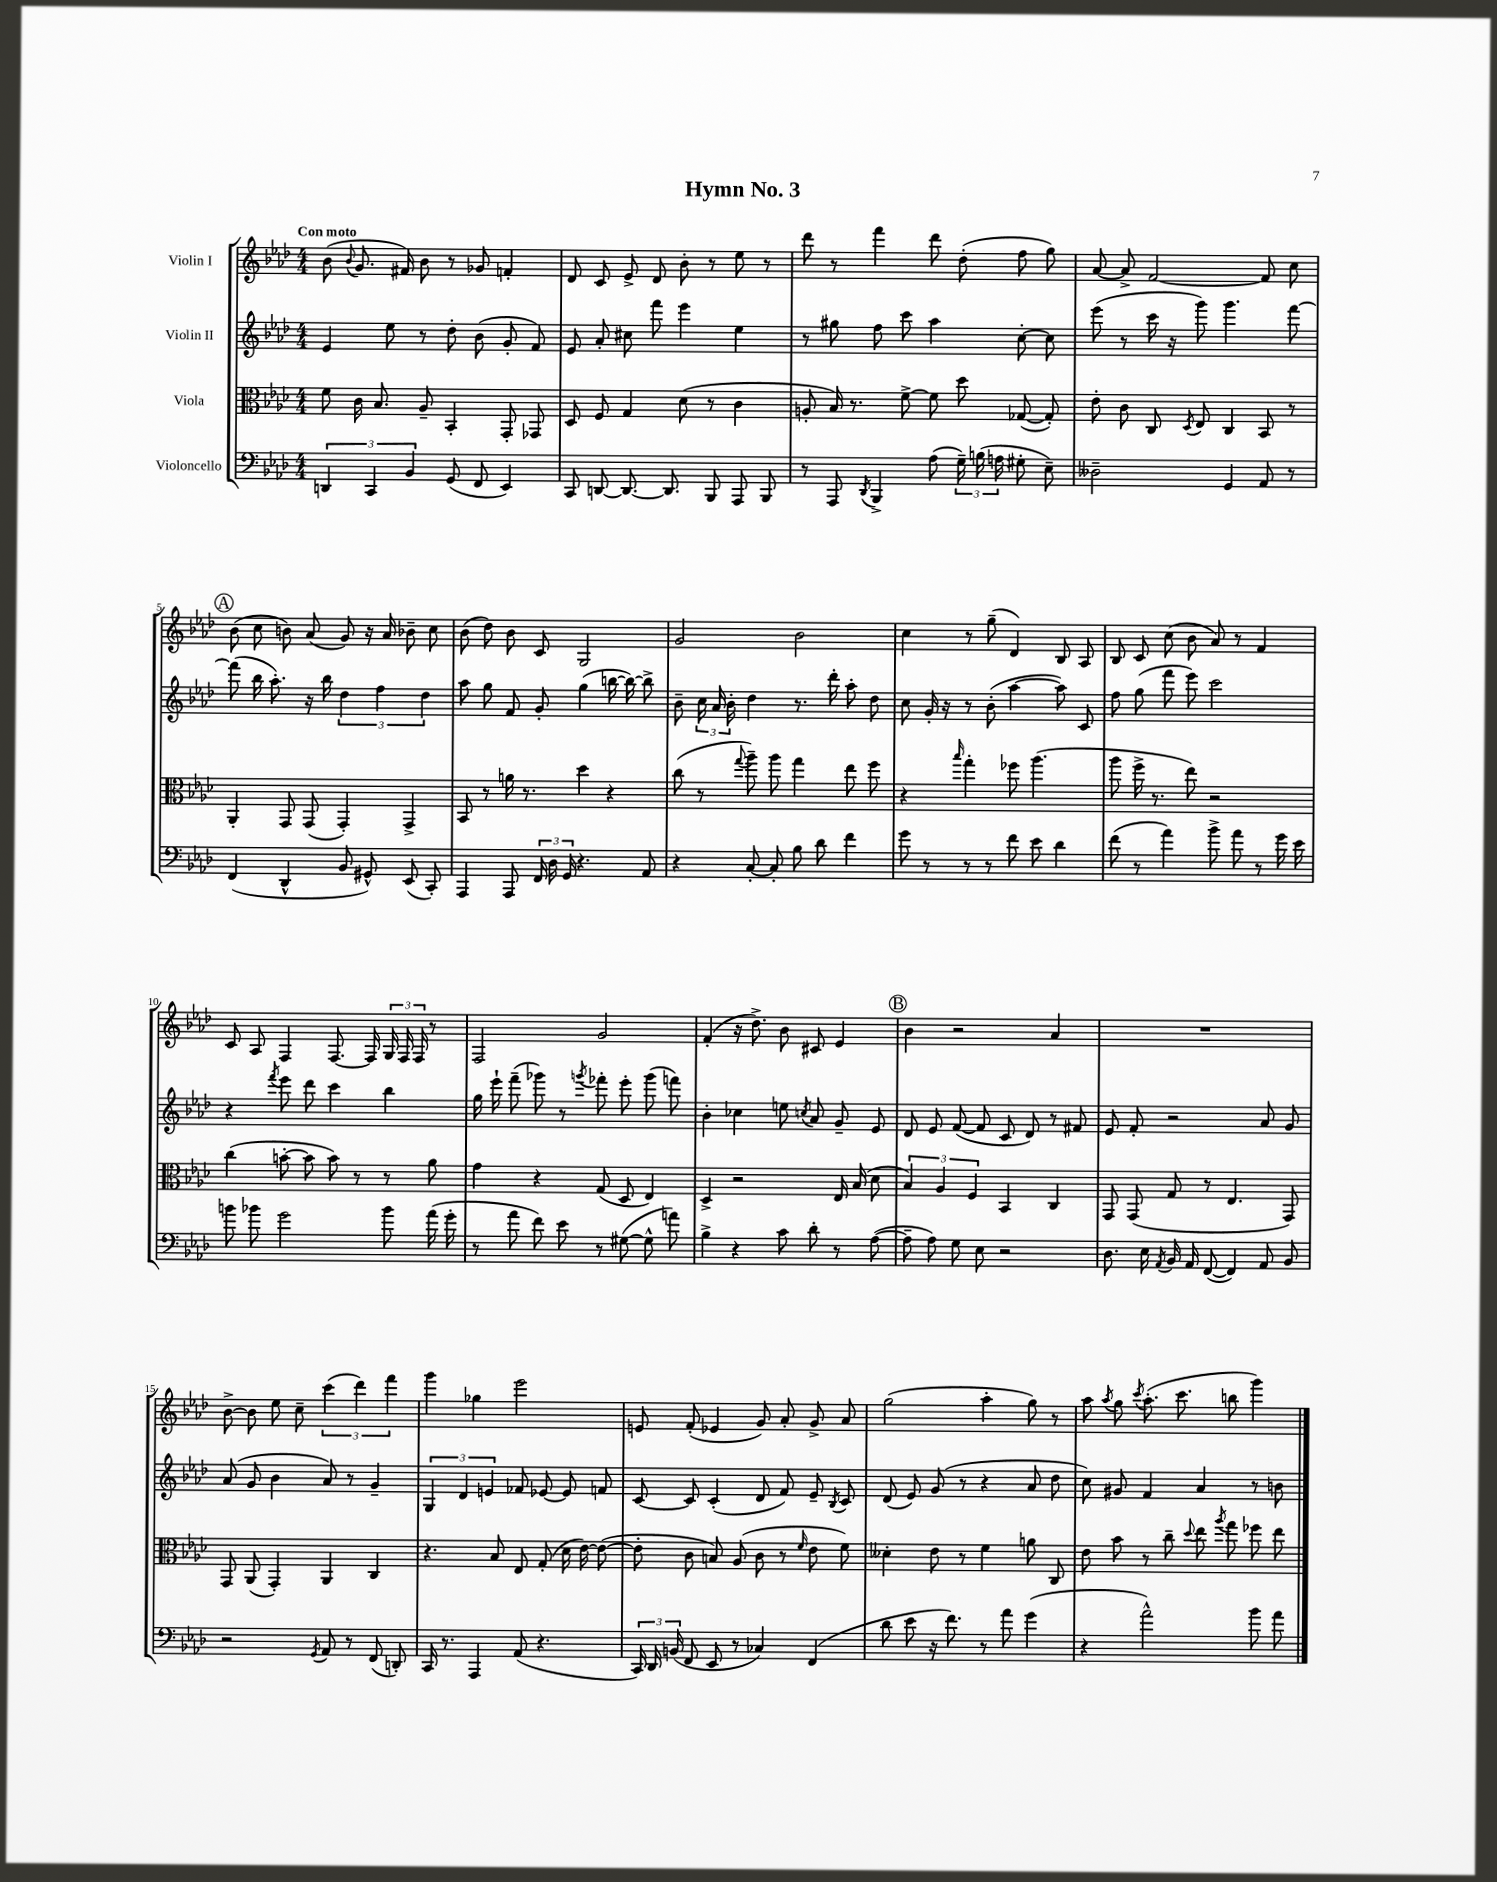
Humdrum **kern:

**kern	**kern	**kern	**kern
*part4	*part3	*part2	*part1
*staff4	*staff3	*staff2	*staff1
*I"Violoncello	*I"Viola	*I"Violin II	*I"Violin I
*clefF4	*clefC3	*clefG2	*clefG2
*k[b-e-a-d-]	*k[b-e-a-d-]	*k[b-e-a-d-]	*k[b-e-a-d-]
*M4/4	*M4/4	*M4/4	*M4/4
=1	=1	=1	=1
!	!	!	!LO:TX:a:B:t=Con moto
6DDn/	8f\	4e-/	(8b-\
.	.	.	8qqb-/
.	16c\	.	8.g/
6CC/	.	.	.
.	8.B-/	.	.
.	.	8ee-\	.
.	.	.	16f#X/)
6BB-/	.	.	.
.	8A-~/	8r	8b-\
(8GG/	4BB-'/	8dd-'\	8r
8FF/	.	(8b-\	8g-X/
4EE-/)	8GG'/	8g'/	4fn'/
.	8GG-X/	8f/)	.
=2	=2	=2	=2
8CC/	8D-/	8e-/	8d-/
[8DDn/	8F/	8a-'/	8c/
8.DD/_	4G/	8cc#X\	8e-^/
.	.	8fff\	8d-/
8.DD/]	.	.	.
.	(8d-\	4eee-\	8b-'\
8BBB-/	8r	.	8r
8AAA-/	4c\	4ee-\	8ee-\
8BBB-/	.	.	8r
=3	=3	=3	=3
8r	8An'/	8r	8ddd-\
8AAA-/	16B-/)	8gg#X\	8r
.	8.r	.	.
8qDD-/	.	.	.
4BBB-^/	.	8ff\	4fff\
.	[8f^\	8ccc\	.
(8A-\	8f\]	4aa-\	8ddd-\
24G~\)	8dd-\	.	(8dd-'\
(24Bn\	.	.	.
24An\	.	.	.
8G#X'\	([8G-X/	[8cc'\	8ff\
8E-~\)	8G-'/])	8cc\]	8gg\)
=4	=4	=4	=4
2D--X~\	8e-'\	(8eee-\	[8a-/
.	8c\	8r	8a-^/]
.	8C/	16ccc\	[2f/
.	.	16r	.
.	8qD-/	.	.
.	8E-/	8ggg\)	.
4GG/	4C/	4.ggg\	.
8AA-/	8BB-/	.	8f/]
8r	8r	[8fff\	8cc\
!!LO:LB:g=z
!!LO:REH:place=s1:t=A
=5	=5	=5	=5
(4FF/	4AA-'/	(8fff\]	(8b-\
.	.	16bb-\	8cc\
.	.	8.aa-'\)	.
4DD-^^/	8GG/	.	8bn\)
.	(8GG/	16r	(8a-/
.	.	16bb-\	.
8BB-/	4GG'/)	6dd-\	8g/)
8GG#X^^/)	.	.	16r
.	.	6ff\	.
.	.	.	16a-/
(8EE-/	4GG^/	.	8b-X~\
.	.	6dd-\	.
8CC'/)	.	.	8cc\
=6	=6	=6	=6
4AAA-/	8BB-/	8aa-\	(8b-\
.	8r	8gg\	8dd-\)
8AAA-/	16an\	8f/	8b-\
.	8.r	.	.
24FF/	.	8g'/	8c/
24D-\	.	.	.
24GG/	.	.	.
4.r	4dd-\	(4gg\	2G/
.	4r	[16bbn\	.
.	.	16bb\_)	.
8AA-/	.	8bb^\]	.
=7	=7	=7	=7
4r	(8cc\	8b-~\	2g/
.	8r	24cc\	.
.	.	24a-/	.
.	.	24b-'\	.
.	8qqgg/	.	.
[8C'/	8aa-~\)	4dd-\	.
8C'/]	8aa-\	.	.
8B-\	4gg\	8.r	2b-\
8d-\	.	.	.
.	.	16ddd-'\	.
4f\	8ee-\	8aa-'\	.
.	8ff\	8dd-\	.
=8	=8	=8	=8
8g\	4r	8cc\	4cc\
8r	.	16g'/	.
.	.	16r	.
.	16qqbb-/	.	.
8r	4gg'\	8r	8r
8r	.	(8b-'\	(8gg~\
8f\	8ff-X\	[4aa-\	4d-/)
8e-\	(4.aa-\	.	.
4d-\	.	8aa-\])	8B-/
.	.	8c/	8A-/
=9	=9	=9	=9
(8f\	8aa-\	8ff\	8B-/
8r	16ff^\	(8gg\	8c/
.	8.r	.	.
4a-\)	.	8fff\	(8cc\
.	8ee-\)	8eee-\)	8b-\
8b-^\	2r	2ccc\	8a-/)
8a-\	.	.	8r
8r	.	.	4f/
16g\	.	.	.
16e-\	.	.	.
!!LO:LB:g=z
=10	=10	=10	=10
8bn\	(4cc\	4r	8c/
8b-X\	.	.	8A-/
.	.	8qfff/	.
2g\	[8bn'\	8eee-\	4F/
.	8b\]	8ddd-\	.
.	8b\)	4ccc\	[8.F/
.	8r	.	.
.	.	.	16F/]
8b-\	8r	4bb-\	24G/
.	.	.	24F/
.	.	.	24F/
(16a-\	8a-\	.	8r
16g'\	.	.	.
=11	=11	=11	=11
8r	4g\	16gg\	2F/
.	.	16eee-`\	.
8a-\	.	(8fff~\	.
8f\)	4r	8ggg-X\)	.
8e-\	.	8r	.
.	.	8qgggn/	.
8r	(8G/	8fff-X'\	2g/
([8G#X\	8D-/	8eee-'\	.
8G#^^\]	4E-/)	(8ggg\	.
8an\)	.	8fffn\)	.
=12	=12	=12	=12
4B-^\	4D-^/	4b-'\	(4f'/
4r	2r	4cc-X\	16r
.	.	.	8.dd-^\)
8c\	.	8een\	8b-\
.	.	8qccn/	.
8d-'\	.	8a-/	8c#X/
8r	16E-/	8g~/	4e-/
.	(16B-/	.	.
([8A-\	8d-\	8e-/	.
!!LO:REH:place=s1:t=B
=13	=13	=13	=13
8A-~\]	6B-/)	8d-/	4b-\
8A-\)	.	8e-/	.
.	6A-/	.	.
8G\	.	([8f/	2r
.	6F/	.	.
8E-\	.	8f/]	.
2r	4BB-/	8c/	.
.	.	8d-/)	.
.	4C/	8r	4a-/
.	.	8f#X/	.
=14	=14	=14	=14
8.D-\	8GG/	8e-/	1r
.	(8GG/	8f'/	.
16E-\	.	.	.
8qAA-/	.	.	.
16BB-/	8G/	2r	.
16AA-/	.	.	.
([8FF/	8r	.	.
4FF/])	4.E-/	.	.
8AA-/	.	8a-/	.
8BB-/	8GG/)	8g/	.
!!LO:LB:g=z
=15	=15	=15	=15
2r	8GG/	(8a-/	[8b-^\
.	(8AA-/	8g/	8b-\]
.	4GG'/)	4b-\	8ee-\
.	.	.	8cc~\
8qGG/	.	.	.
8AA-/	4AA-/	8a-/)	(6ccc\
8r	.	8r	.
.	.	.	6ddd-\)
(8FF/	4C/	4g~/	.
.	.	.	6fff\
8DDn'/)	.	.	.
=16	=16	=16	=16
16CC/	4.r	6G/	4ggg\
8.r	.	.	.
.	.	6d-/	.
4AAA-/	.	.	4gg-X\
.	.	6en/	.
.	8B-/	.	.
(8AA-/	8E-/	8f-X/	2eee-\
4.r	(8G'/	[8e-X/	.
.	16d-\	8e-/]	.
.	[16e-\)	.	.
.	(8e-\_	8fn/	.
=17	=17	=17	=17
24CC/)	8e-'\]	[8c/	8en/
24DD-/	.	.	.
(24BBn/	.	.	.
8FF/	8c\	8c/]	(8f'/
8EE-/	8Bn/)	(4c'/	4e-X/
8r	(8A-/	.	.
4C-X/)	8c\	8d-/	8g/)
.	8r	8f/)	8a-'/
.	16qqf/	.	.
(4FF/	8e-\	8e-~/	8g^/
.	.	8qB-/	.
.	8f\)	8c/	8a-/
=18	=18	=18	=18
8d-\	4d--X'\	(8d-/	(2gg\
8e-\	.	8e-/)	.
16r	8e-\	(8g/	.
8.f\)	.	.	.
.	8r	8r	.
8r	4f\	4r	4aa-'\
8a-\	.	.	.
(4g\	8an\	8a-/	8gg\)
.	8C/	8dd-\	8r
=19	=19	=19	=19
4r	8e-\	8cc\)	8aa-\
.	.	.	8qaa-/
.	8b-\	8g#X/	8gg\
.	.	.	8qccc/
2a-^^\)	8r	4f/	(8.aa-'\
.	8cc~\	.	.
.	.	.	8.ccc\
.	8qqdd-/	.	.
.	8ee-\	4a-/	.
.	8qaa-/	.	.
.	8gg\	.	8bbn\
8b-\	8ff-X\	8r	4ggg\)
8a-\	8ee-\	8bn\	.
==	==	==	==
*-	*-	*-	*-
